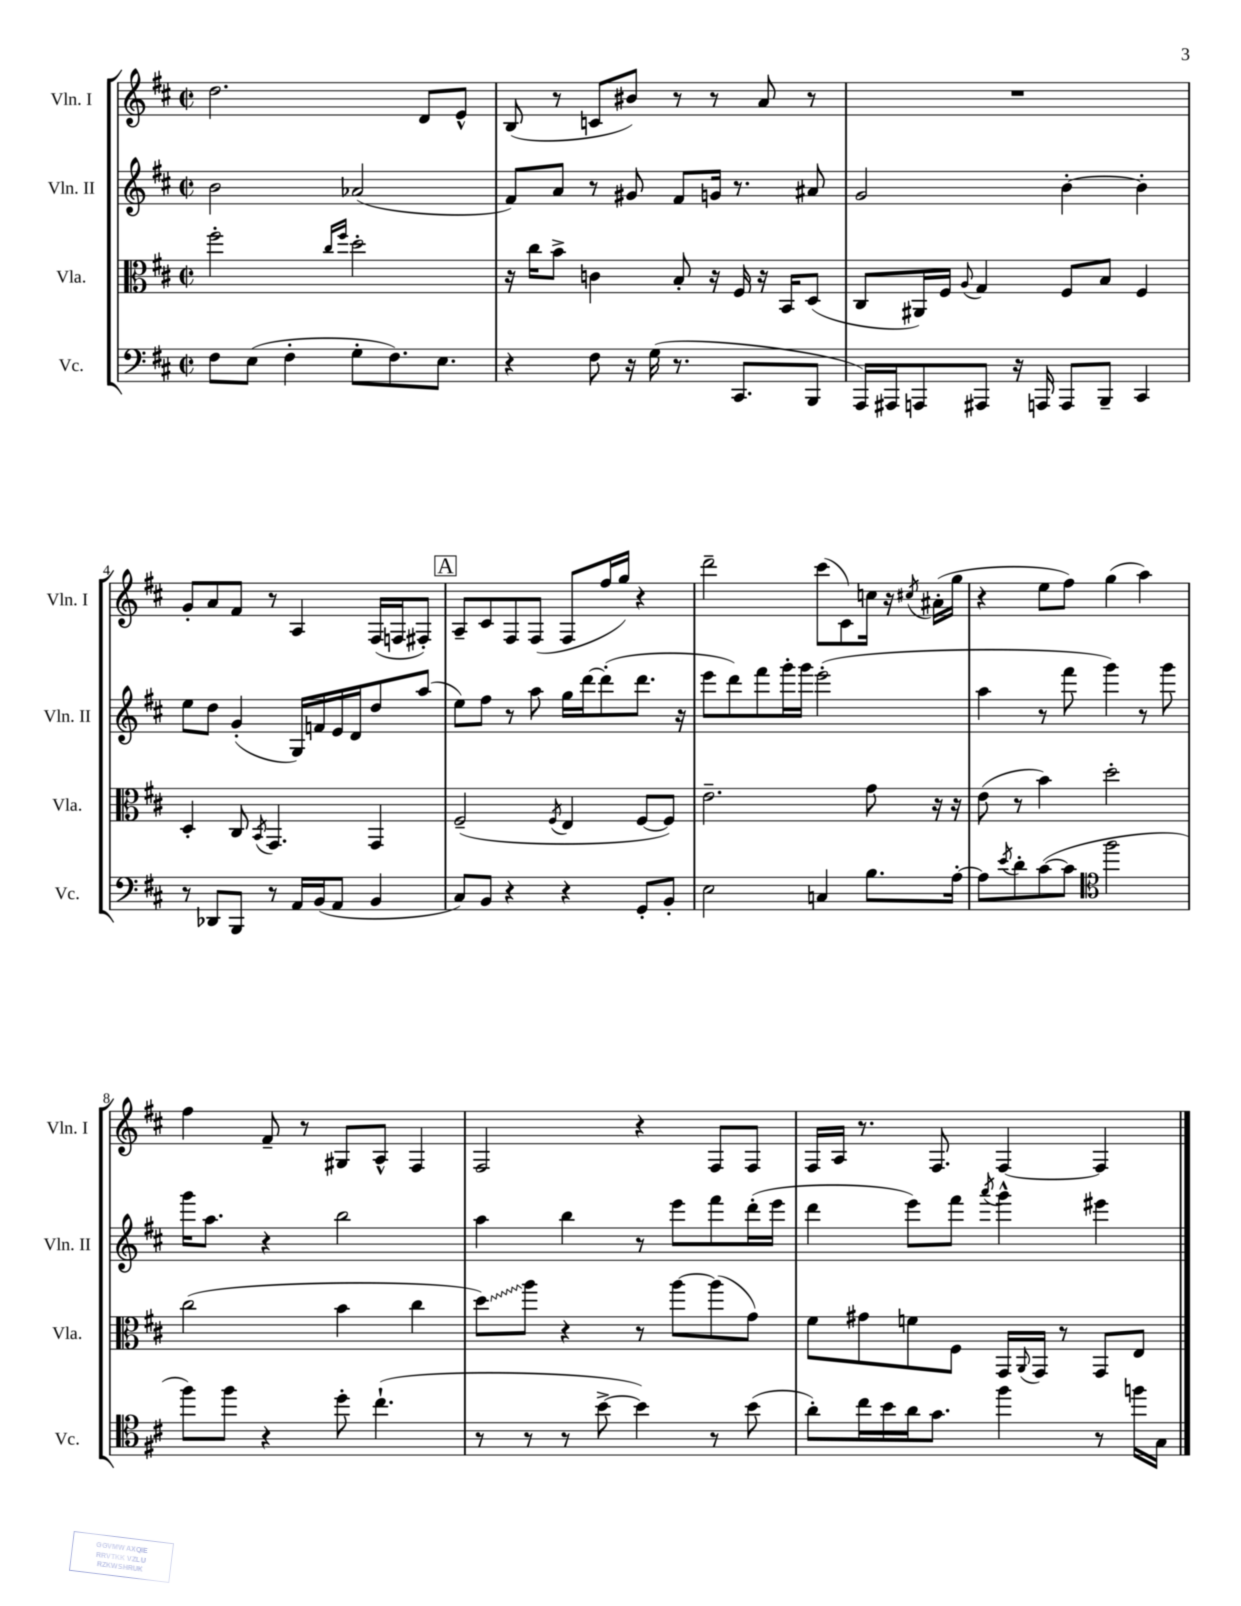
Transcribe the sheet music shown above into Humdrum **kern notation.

**kern	**kern	**kern	**kern
*staff4	*staff3	*staff2	*staff1
*clefF4	*clefC3	*clefG2	*clefG2
*k[f#c#]	*k[f#c#]	*k[f#c#]	*k[f#c#]
*M2/2	*M2/2	*M2/2	*M2/2
*met(c|)	*met(c|)	*met(c|)	*met(c|)
8F#	2ff#'	2b	2.dd
(8E	.	.	.
4F#'	.	.	.
.	16qqcc#	.	.
.	16qqff#	.	.
8G'	2dd'	(2a-	.
8.F#)	.	.	.
.	.	.	8d
8.E	.	.	.
.	.	.	8e^^
=	=	=	=
4r	16r	8f#)	(8B
.	16cc#	.	.
.	8b^	8a	8r
8F#	4c	8r	8c
16r	.	8g#	8b#)
(16G	.	.	.
8.r	8B'	8f#	8r
.	16r	16g	8r
8.CC#	16F#	8.r	.
.	16r	.	8a
.	16BB	.	.
8BBB	(8D	8a#	8r
=	=	=	=
16AAA)	8C#	2g	1r
16AAA#	.	.	.
8AAA	16AA#)	.	.
.	16F#	.	.
.	8qqA	.	.
8AAA#	4G	.	.
16r	.	.	.
16AAA	.	.	.
8AAA	8F#	[4b'	.
8BBB~	8B	.	.
4CC#	4F#	4b']	.
=	=	=	=
8r	4D'	8ee	8g'
8DD-	.	8dd	8a
8BBB	8C#	(4g'	8f#
.	8qBB	.	.
8r	4.GG	.	8r
16AA	.	16G)	4A
(16BB	.	16f	.
8AA	.	16e	.
.	.	16d	.
4BB	4GG	8dd	(16F#
.	.	.	16F
.	.	(8aa	8F#')
=	=	=	=
8C#)	(2F#~	8ee)	8A~
8BB	.	8ff#	8c#
4r	.	8r	8F#
.	.	8aa	(8F#
.	8qF#	.	.
4r	4E	16gg	8F#
.	.	[16ddd	.
.	.	(8ddd']	16ff#
.	.	.	16gg)
8GG'	[8F#	8.ddd	4r
8BB'	8F#])	.	.
.	.	16r	.
=	=	=	=
2E	2.e~	8eee	2ddd~
.	.	8ddd)	.
.	.	8fff#	.
.	.	16ggg'	.
.	.	16ggg	.
4C	.	(2eee'	(8ccc#
.	.	.	8c#)
8.B	8g	.	16cc
.	.	.	16r
.	.	.	8qcc#
.	16r	.	(16a#'
[16A'	16r	.	16gg
=	=	=	=
8A]	(8e	4aa	4r
8qe	.	.	.
8d'	8r	.	.
([8c#	4b)	8r	8ee
8c#]	.	8fff#	8ff#)
*clefC4	*	*	*
2ff#	2dd'	4ggg)	(4gg
.	.	8r	4aa)
.	.	8ggg	.
=	=	=	=
8ff#)	(2cc#	16ggg	4ff#
.	.	8.aa	.
8ff#	.	.	.
4r	.	4r	8f#~
.	.	.	8r
8dd'	4b	2bb	8G#
(4.cc#`	.	.	8A^^
.	4cc#	.	4F#
=	=	=	=
8r	8dd)	4aa	2F#
8r	8aa	.	.
8r	4r	4bb	.
[8b^	.	.	.
4b])	8r	8r	4r
.	[8aa	8eee	.
8r	(8aa]	8fff#	8F#
(8b	8g)	(16ddd'	8F#
.	.	16eee	.
=	=	=	=
8a')	8f#	4ddd	16F#
.	.	.	16A
16cc#	8g#	.	8.r
16b	.	.	.
16a	8f	8eee)	.
8.g	.	.	8.F#
.	8F#	8fff#	.
.	.	8qaaa	.
4ff#	16GG	4ggg^^	[4F#
.	8qqAA	.	.
.	16GG	.	.
.	8r	.	.
8r	8GG	4eee#	4F#]
16ff	8E	.	.
16G	.	.	.
==	==	==	==
*-	*-	*-	*-
